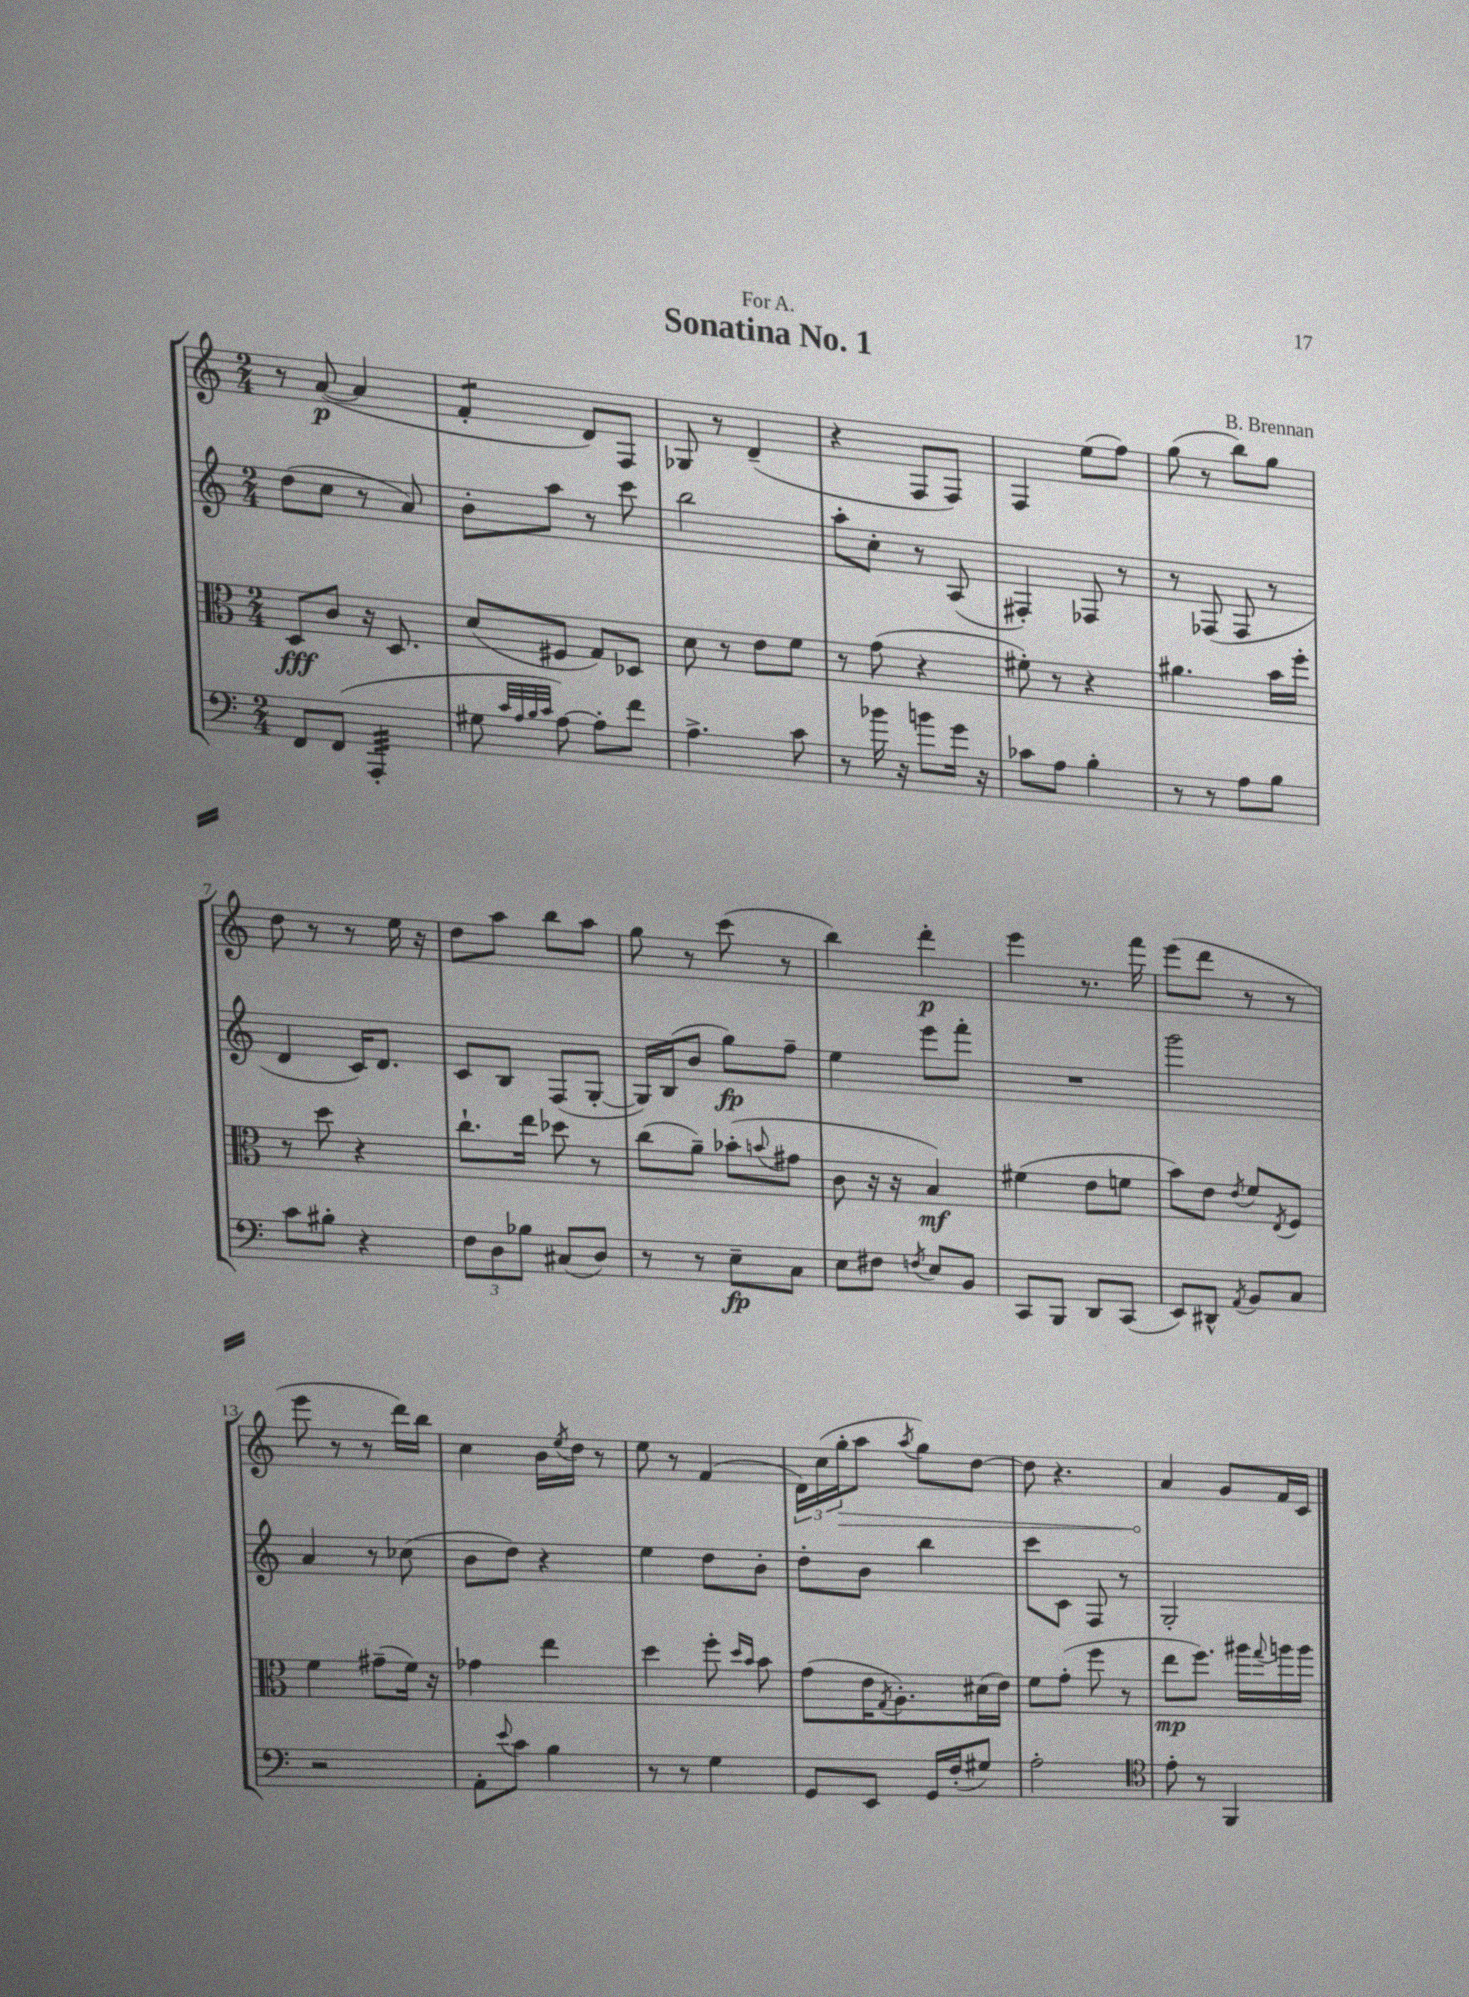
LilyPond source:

\header { title = "Sonatina No. 1" composer = "B. Brennan" dedication = "For A." }
<<
\new StaffGroup <<
\new Staff = "s0" {
    \clef treble \key c \major \numericTimeSignature \time 2/4
    r8 a'8~\p( a'4 |
    f'4:8-. d'8) f8 |
    ges8 r8 d'4--( |
    r4 f8 f8) |
    f4 e''8( f''8) |
    g''8( r8 b''8) g''8 |
    d''8 r8 r8 e''16 r16 |
    d''8 a''8 b''8 a''8 |
    g''8 r8 c'''8( r8 |
    b''4) d'''4-.\p |
    e'''4 r8. f'''16 |
    e'''8( d'''8 r8 r8 |
    e'''8 r8 r8 d'''16) b''16 |
    c''4 b'16 \acciaccatura { e''8 } d''16 r8 |
    e''8 r8 f'4( |
    \tuplet 3/2 { d'16) c''16( \once \override Hairpin.circled-tip = ##t g''16-.\> } a''8 \acciaccatura { a''8 } g''8) d''8~ |
    d''8 r4. |
    a'4\! g'8 f'16 c'16 \bar "|." |
}
\new Staff = "s1" {
    \clef treble \key c \major \numericTimeSignature \time 2/4
    d''8( c''8 r8 a'8) |
    b'8-. a''8 r8 c'''8 |
    b''2 |
    a''8-. c''8-. r8 a8( |
    fis4-.) fes8 r8 |
    r8 fes8( fes8 r8 |
    d'4 c'16) d'8. |
    c'8 b8 f8( g8~-. |
    g16) b16( b'8 g''8\fp) f''8-- |
    e''4 e'''8 f'''8-. |
    R2 |
    g'''2 |
    a'4 r8 ces''8( |
    b'8 d''8) r4 |
    e''4 d''8 b'8-. |
    d''8-. b'8 b''4 |
    c'''8 c'8 f8 r8 |
    g2-. \bar "|." |
}
\new Staff = "s2" {
    \clef alto \key c \major \numericTimeSignature \time 2/4
    d8\fff c'8 r16 d8. |
    d'8( fis8 g8) des8 |
    d'8 r8 e'8 f'8 |
    r8 g'8( r4 |
    fis'8-.) r8 r4 |
    ais'4. b'16 f''16-. |
    r8 d''8 r4 |
    c''8.-! e''16 des''8 r8 |
    c''8( a'8--) bes'8-.( \appoggiatura { b'8 } gis'8 |
    c'8 r16 r16 b4\mf) |
    fis'4( e'8 f'8 |
    b'8) e'8 \acciaccatura { e'8 } f'8 \acciaccatura { e8 } f8 |
    f'4 gis'8--( f'16) r16 |
    ges'4 e''4 |
    d''4 f''8-. \grace { d''16 b'16 } b'8 |
    g'8( e'16 \acciaccatura { g8 } a8.-.) dis'16( e'16) |
    f'8 g'8-.( f''8 r8 |
    e''8\mp f''8.) ais''16 \appoggiatura { g''8 } a''16 a''16 \bar "|." |
}
\new Staff = "s3" {
    \clef bass \key c \major \numericTimeSignature \time 2/4
    f,8 f,8( a,,4:32-. |
    gis8 \grace { c'32 a32 b32 c'32 } a8~) a8-. f'8 |
    a4.-> c'8 |
    r8 bes'16 r16 b'8 g'16 r16 |
    ces'8 a8 b4-. |
    r8 r8 a8 b8 |
    c'8 bis8-. r4 |
    \tuplet 3/2 { f8 d8 bes8 } cis8( d8) |
    r8 r8 e8--\fp c8 |
    e8 fis8 \acciaccatura { f8 } e8 b,8 |
    c,8 b,,8 d,8 c,8( |
    e,8) dis,8-^ \acciaccatura { a,8 } b,8 c8 |
    r2 |
    a,8-. \appoggiatura { e'8 } c'8 b4 |
    r8 r8 g4 |
    g,8 e,8 g,16 f16-.( gis8) |
    a2-. |
    \clef tenor e'8-. r8 f,4 \bar "|." |
}
>>
>>
